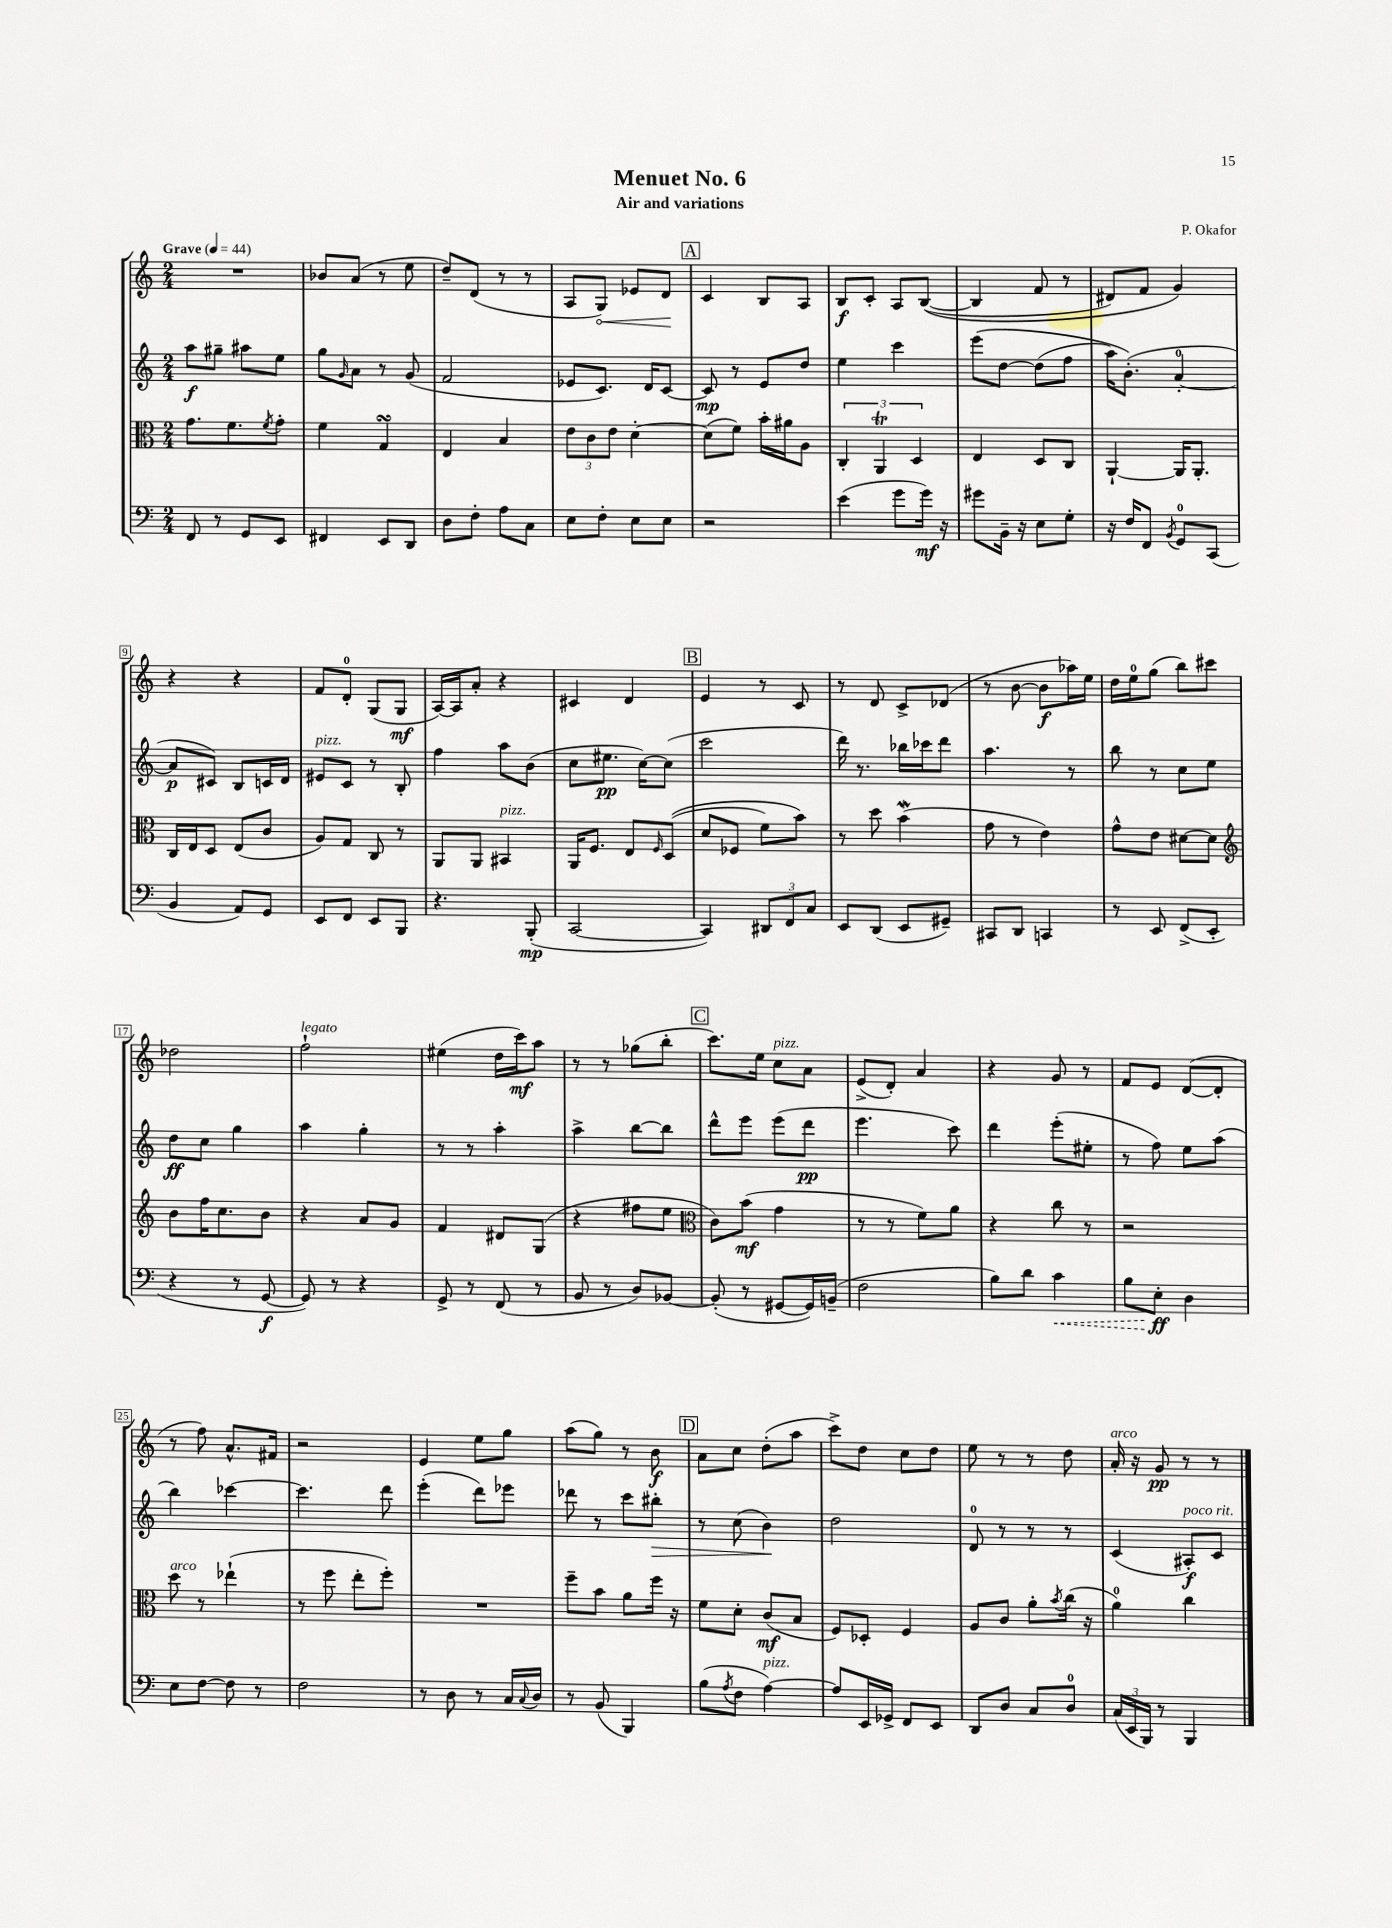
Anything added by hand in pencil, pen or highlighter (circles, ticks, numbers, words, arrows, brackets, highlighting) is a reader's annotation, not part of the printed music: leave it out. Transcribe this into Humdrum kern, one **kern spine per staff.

**kern	**dynam	**kern	**dynam	**kern	**dynam	**kern	**dynam
*part4	*part4	*part3	*part3	*part2	*part2	*part1	*part1
*staff4	*staff4	*staff3	*staff3	*staff2	*staff2	*staff1	*staff1
*clefF4	*	*clefC3	*	*clefG2	*	*clefG2	*
*k[]	*	*k[]	*	*k[]	*	*k[]	*
*M2/4	*	*M2/4	*	*M2/4	*	*M2/4	*
*MM44	*	*MM44	*	*MM44	*	*MM44	*
=1	=1	=1	=1	=1	=1	=1	=1
!	!	!	!	!	!	!LO:TX:a:B:t=Grave	!
8FF/	.	8.g\L	.	8aa\L	f	2r	.
8r	.	.	.	8gg#X~\J	.	.	.
.	.	8.f\	.	.	.	.	.
8GG/L	.	.	.	8aa#X\L	.	.	.
.	.	8qf/	.	.	.	.	.
8EE/J	.	8g'\J	.	8ee\J	.	.	.
=2	=2	=2	=2	=2	=2	=2	=2
4FF#X/	.	4f\	.	8gg\L	.	8b-X/L	.
.	.	.	.	16qqg/	.	.	.
.	.	.	.	8a\J	.	(8a/J	.
8EE/L	.	4GsSSS/	.	8r	.	8r	.
8DD/J	.	.	.	(8g/	.	8ee\	.
=3	=3	=3	=3	=3	=3	=3	=3
8D\L	.	4E/	.	2f/	.	8dd~/L)	.
8F'\J	.	.	.	.	.	(8d/J	.
8A\L	.	4B/	.	.	.	8r	.
8C\J	.	.	.	.	.	8r	.
=4	=4	=4	=4	=4	=4	=4	=4
8E\L	.	12e\L	.	8e-X/L	.	8A/L	.
.	.	12c\	.	.	.	.	.
!	!	!	!	!	!	!	!LO:HP:b
8F'\J	.	.	.	8.c/J)	.	8G/J)	<
.	.	12e\J	.	.	.	.	.
8E\L	.	[4d'\	.	.	.	8e-X/L	.
.	.	.	.	16d/KL	.	.	.
8E\J	.	.	.	[8c/J	.	8d/J	.
.	.	.	.	.	.	.	[
!!LO:REH:place=s1:t=A
=5	=5	=5	=5	=5	=5	=5	=5
2r	.	(8d\L]	.	8c/]	mp	4c/	.
.	.	8f\J)	.	8r	.	.	.
.	.	16b'\LL	.	8e/L	.	8B/L	.
.	.	16a#X\J	.	.	.	.	.
.	.	8A\J	.	8dd/J	.	8A/J	.
=6	=6	=6	=6	=6	=6	=6	=6
(4e\	.	6C'/	.	4ee\	.	8B/L	f
.	.	.	.	.	.	8c'/J	.
.	.	6AAT/	.	.	.	.	.
8g\L	.	.	.	4ccc\	.	8A/L	.
.	.	6D/	.	.	.	.	.
16g\Jk)	mf	.	.	.	.	(([8B/J	.
16r	.	.	.	.	.	.	.
=7	=7	=7	=7	=7	=7	=7	=7
8g#X\L	.	4E/	.	(8eee\L	.	4B/]	.
16BB~\Jk	.	.	.	[8dd\J	.	.	.
16r	.	.	.	.	.	.	.
8E\L	.	8D/L	.	(8dd\L]	.	8f/	.
8G'\J	.	8C/J	.	8ff\J	.	8r	.
=8	=8	=8	=8	=8	=8	=8	=8
16r	.	[4AA`/	.	16aa\KL)	.	8d#X/L)	.
16F/KL	.	.	.	(8.b'\J)	.	.	.
8FF/J	.	.	.	.	.	8f/J	.
8qBB/	.	.	.	.	.	.	.
8GG/L	.	16AA/KL]	.	[4a'/	.	4g/)	.
.	.	8.AA'/J	.	.	.	.	.
(8CC/J	.	.	.	.	.	.	.
!!LO:LB:g=z
=9	=9	=9	=9	=9	=9	=9	=9
4BB/	.	16C/LL	.	8a/L]	p	4r	.
.	.	16E/J	.	.	.	.	.
.	.	8D/J	.	8c#X/J)	.	.	.
8AA/L)	.	(8E/L	.	8B/L	.	4r	.
8GG/J	.	8c/J	.	16cn/L	.	.	.
.	.	.	.	16d/JJ	.	.	.
=10	=10	=10	=10	=10	=10	=10	=10
!	!	!	!	!LO:TX:a:i:t=pizz.	!	!	!
8EE/L	.	8A/L)	.	8e#X/L	.	8f/L	.
8FF/J	.	8G/J	.	8c/J	.	8d'/J	.
8EE/L	.	8C/	.	8r	.	(8G/L	.
8BBB/J	.	8r	.	8B'/	.	8G/J	mf
=11	=11	=11	=11	=11	=11	=11	=11
4.r	.	8AA/L	.	4ff\	.	[16A/LL)	.
.	.	.	.	.	.	16A/J]	.
.	.	8AA/J	.	.	.	8a'/J	.
!	!	!LO:TX:a:i:t=pizz.	!	!	!	!	!
.	.	4BB#X/	.	8aa\L	.	4r	.
(8BBB'/	mp	.	.	(8b\J	.	.	.
=12	=12	=12	=12	=12	=12	=12	=12
[2CC/	.	16AA/KL	.	8cc\L	.	4c#X/	.
.	.	8.F/J	.	.	.	.	.
.	.	.	.	8.ee#X\J	pp	.	.
.	.	8E/L	.	.	.	4d/	.
.	.	.	.	[16cc\KL)	.	.	.
.	.	16qqF/	.	.	.	.	.
.	.	((8D/J	.	(8cc\J]	.	.	.
!!LO:REH:place=s1:t=B
=13	=13	=13	=13	=13	=13	=13	=13
4CC/])	.	8d/L	.	2ccc\	.	4e/	.
.	.	8F-X/J	.	.	.	.	.
12DD#X/L	.	8f\L)	.	.	.	8r	.
12FF/	.	.	.	.	.	.	.
.	.	8b\J)	.	.	.	8c/	.
12C/J	.	.	.	.	.	.	.
=14	=14	=14	=14	=14	=14	=14	=14
8EE/L	.	8r	.	16ddd\)	.	8r	.
.	.	.	.	8.r	.	.	.
(8DD/J	.	8dd\	.	.	.	8d/	.
8EE/L	.	(4bW\	.	16bb-X\LL	.	8c^/L	.
.	.	.	.	16ccc-X\J	.	.	.
8GG#X~/J)	.	.	.	8ddd\J	.	(8d-X/J	.
=15	=15	=15	=15	=15	=15	=15	=15
8CC#X/L	.	8g\	.	4.aa\	.	8r	.
8DD/J	.	8r	.	.	.	[8b\	.
4CCn/	.	4e\)	.	.	.	8b\L]	f
.	.	.	.	8r	.	16aa-X\L)	.
.	.	.	.	.	.	16ee\JJ	.
=16	=16	=16	=16	=16	=16	=16	=16
8r	.	8g^^\L	.	8bb\	.	16dd\LL	.
.	.	.	.	.	.	16ee\J	.
8EE/	.	8e\J	.	8r	.	(8gg\J	.
(8FF^/L	.	[8d#X\L	.	8cc\L	.	8bb\L)	.
8EE'/J	.	8d#\J]	.	8ee\J	.	8ccc#X\J	.
!!LO:LB:g=z
=17	=17	=17	=17	=17	=17	=17	=17
*	*	*clefG2	*	*	*	*	*
4r	.	8b\L	.	8dd\L	ff	2dd-X\	.
.	.	16ff\K	.	8cc\J	.	.	.
.	.	8.cc\	.	.	.	.	.
8r	.	.	.	4gg\	.	.	.
[8GG/	f	8b\J	.	.	.	.	.
=18	=18	=18	=18	=18	=18	=18	=18
!	!	!	!	!	!	!LO:TX:a:i:t=legato	!
8GG/])	.	4r	.	4aa\	.	2ff`\	.
8r	.	.	.	.	.	.	.
4r	.	8a/L	.	4gg'\	.	.	.
.	.	8g/J	.	.	.	.	.
=19	=19	=19	=19	=19	=19	=19	=19
8GG^/	.	4f/	.	8r	.	(4ee#X\	.
8r	.	.	.	8r	.	.	.
(8FF/	.	8d#X/L	.	4aa'\	.	16dd\LL	.
.	.	.	.	.	.	16ccc\J)	mf
8r	.	(8G/J	.	.	.	8aa\J	.
=20	=20	=20	=20	=20	=20	=20	=20
8BB/	.	4r	.	4aa^\	.	8r	.
8r	.	.	.	.	.	8r	.
8D/L)	.	8ff#X\L	.	[8bb\L	.	(8gg-X\L	.
[8BB-X/J	.	8ee\J	.	8bb\J]	.	8bb'\J	.
!!LO:REH:place=s1:t=C
=21	=21	=21	=21	=21	=21	=21	=21
*	*	*clefC3	*	*	*	*	*
(8BB-'/]	.	8c\L)	.	8ddd^^\L	.	8.ccc\L)	.
8r	.	(8b\J	mf	8eee\J	.	.	.
.	.	.	.	.	.	16ee\Jk	.
!	!	!	!	!	!	!LO:TX:a:i:t=pizz.	!
[8GG#X/L	.	4g\	.	(8eee\L	.	8cc\L	.
16GG#/L])	.	.	.	8ddd\J	pp	8a\J	.
(16BBn~/JJ	.	.	.	.	.	.	.
=22	=22	=22	=22	=22	=22	=22	=22
2F\	.	8r	.	4.eee\	.	(8e^/L	.
.	.	8r	.	.	.	8d'/J)	.
.	.	8f\L)	.	.	.	4a/	.
.	.	8a\J	.	8ccc\)	.	.	.
=23	=23	=23	=23	=23	=23	=23	=23
8B\L)	.	4r	.	4ddd\	.	4r	.
8d\J	.	.	.	.	.	.	.
!	!LO:HP:b	!	!	!	!	!	!
4c\	<	8cc\	.	(8eee'\L	.	8g/	.
.	.	8r	.	8ee#X'\J	.	8r	.
=24	=24	=24	=24	=24	=24	=24	=24
8B\L	.	2r	.	8r	.	8f/L	.
8E'\J	ff	.	.	8ff\)	.	8e/J	.
4D\	[	.	.	8ee\L	.	([8d/L	.
.	.	.	.	(8aa\J	.	8d'/J]	.
!!LO:LB:g=z
=25	=25	=25	=25	=25	=25	=25	=25
!	!	!LO:TX:a:i:t=arco	!	!	!	!	!
8E\L	.	8dd\	.	4bb\)	.	8r	.
[8F\J	.	8r	.	.	.	8ff\)	.
8F\]	.	(4ee-X`\	.	[4ccc-X\	.	8.a^^/L	.
8r	.	.	.	.	.	.	.
.	.	.	.	.	.	16f#X/Jk	.
=26	=26	=26	=26	=26	=26	=26	=26
2F\	.	8r	.	4.ccc-\]	.	2r	.
.	.	8ff\	.	.	.	.	.
.	.	8ee'\L	.	.	.	.	.
.	.	8ff'\J)	.	8ddd\	.	.	.
=27	=27	=27	=27	=27	=27	=27	=27
8r	.	2r	.	(4eee'\	.	4e/	.
8D\	.	.	.	.	.	.	.
8r	.	.	.	8ddd\L)	.	8ee\L	.
16C/LL	.	.	.	8eee-X\J	.	8gg\J	.
8qqC/	.	.	.	.	.	.	.
16D/JJ	.	.	.	.	.	.	.
=28	=28	=28	=28	=28	=28	=28	=28
8r	.	8ff~\L	.	8ddd-X\	.	(8aa\L	.
(8BB/	.	8b\J	.	8r	.	8gg\J)	.
4BBB/)	.	8a\L	.	8ccc\L	.	8r	.
!	!	!	!	!	!LO:HP:b	!	!
.	.	16ff\Jk	.	8bb#X'\J	>	8b\	f
.	.	16r	.	.	.	.	.
!!LO:REH:place=s1:t=D
=29	=29	=29	=29	=29	=29	=29	=29
(8B\L	.	8f\L	.	8r	.	8a\L	.
8qA/	.	.	.	.	.	.	.
8F\J	.	8d'\J	.	(8cc\	.	8cc\J	.
!LO:TX:a:i:t=pizz.	!	!	!	!	!	!	!
[4A\)	.	(8c/L	mf	4b\)	.	(8dd'\L	.
.	.	8B/J	.	.	.	8aa\J	.
.	.	.	.	.	]	.	.
=30	=30	=30	=30	=30	=30	=30	=30
8A/L]	.	8F/L)	.	2dd\	.	8ccc^\L)	.
16EE/L	.	8D-X'/J	.	.	.	8dd\J	.
16GG-X^/JJ	.	.	.	.	.	.	.
8FF/L	.	4F/	.	.	.	8cc\L	.
8EE/J	.	.	.	.	.	8dd\J	.
=31	=31	=31	=31	=31	=31	=31	=31
8DD/L	.	8A/L	.	8d/	.	8ee\	.
8D/J	.	8c/J	.	8r	.	8r	.
8C/L	.	8a'\L	.	8r	.	8r	.
.	.	8qb/	.	.	.	.	.
8D/J	.	(16cc\Jk	.	8r	.	8dd\	.
.	.	16r	.	.	.	.	.
=32	=32	=32	=32	=32	=32	=32	=32
!	!	!	!	!	!	!LO:TX:a:i:t=arco	!
(24C/LL	.	4a\)	.	(4c/	.	16a'/	.
24EE/	.	.	.	.	.	.	.
.	.	.	.	.	.	16r	.
24BBB/JJ)	.	.	.	.	.	.	.
8r	.	.	.	.	.	8g/	pp
!	!	!	!	!LO:TX:a:i:t=poco rit.	!	!	!
4BBB/	.	4cc\	.	8A#X'/L)	f	8r	.
.	.	.	.	8c/J	.	8r	.
==	==	==	==	==	==	==	==
*-	*-	*-	*-	*-	*-	*-	*-
